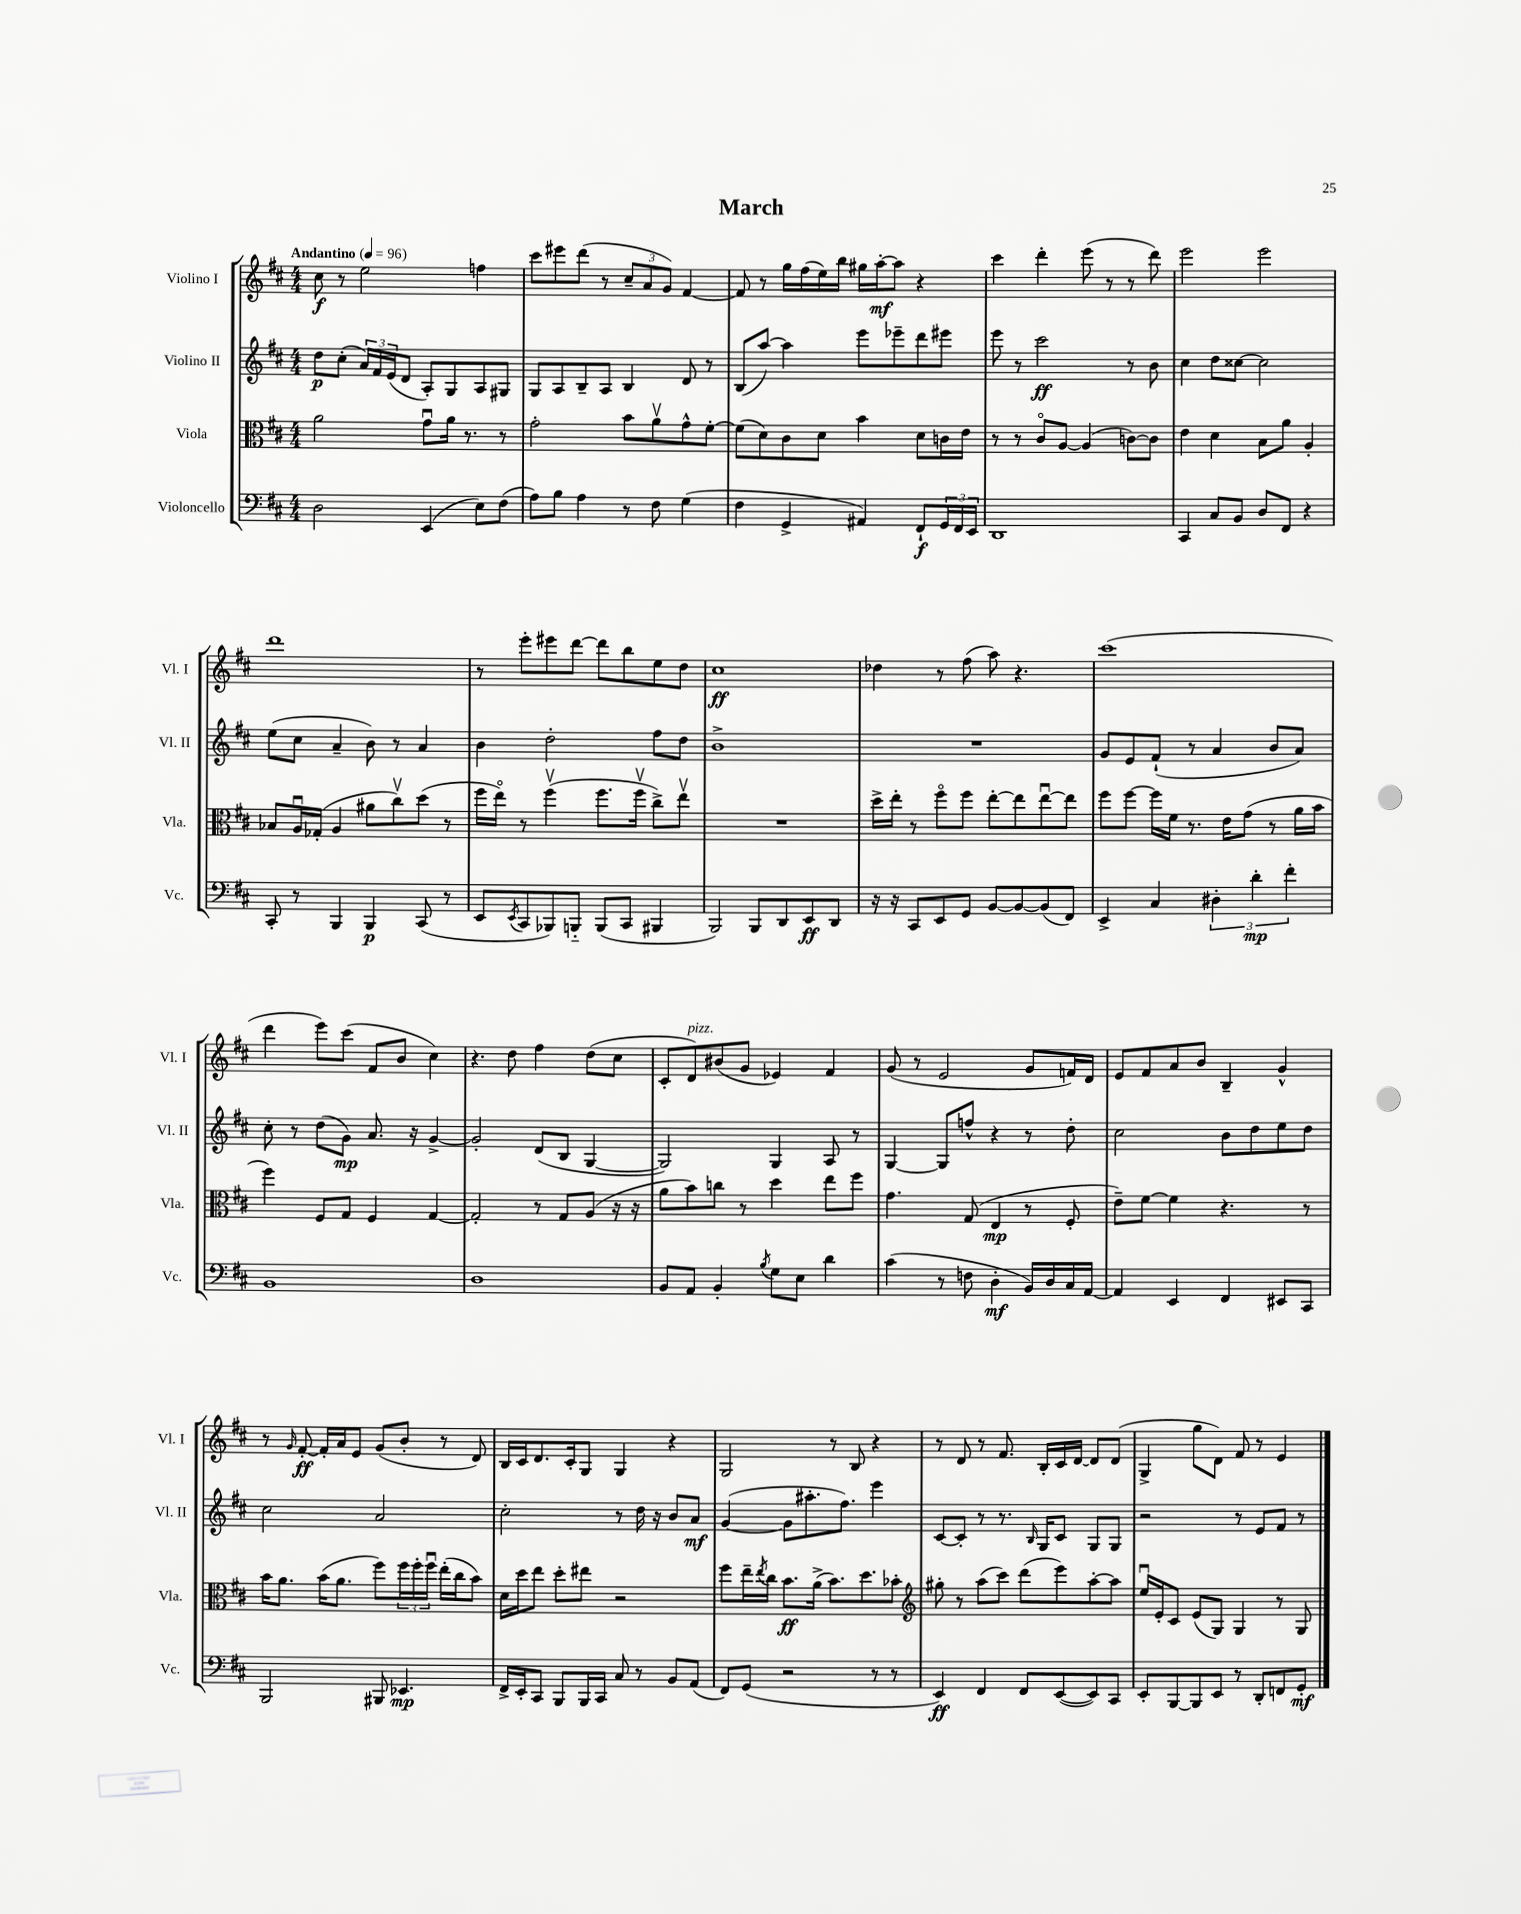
\header { title = "March" }
<<
\new StaffGroup <<
\new Staff = "s0" \with { instrumentName = "Violino I" shortInstrumentName = "Vl. I" } {
    \clef treble \key d \major \numericTimeSignature \time 4/4 \tempo "Andantino" 4 = 96
    cis''8\f r8 e''2 f''4 |
    cis'''8 eis'''8 d'''8( r8 \tuplet 3/2 { cis''8-- a'8 g'8) } fis'4~ |
    fis'8 r8 g''16 fis''16( e''16) b''16 gis''16 a''16~-.\mf a''8 r4 |
    cis'''4 d'''4-. e'''8( r8 r8 d'''8) |
    e'''2 e'''2 |
    d'''1 |
    r8 e'''8-. eis'''8 d'''8~ d'''8 b''8 e''8 d''8 |
    cis''1\ff |
    des''4 r8 fis''8( a''8) r4. |
    cis'''1( |
    d'''4 e'''8) cis'''8( fis'8 b'8 cis''4) |
    r4. d''8 fis''4 d''8( cis''8 |
    cis'8-. d'8^\markup { \italic "pizz." }) bis'8( g'8 ees'4) fis'4 |
    g'8( r8 e'2 g'8 f'16) d'16 |
    e'8 fis'8 a'8 b'8 b4-- g'4-^ |
    r8 \grace { g'16 } fis'8~-.\ff fis'16-. a'16 e'8 g'8( b'8-. r8 d'8) |
    b16 cis'16 d'8. cis'16-. g8 g4 r4 |
    g2 r8 b8 r4 |
    r8 d'8 r8 fis'8. b16-. cis'16 d'16~ d'8 d'8( |
    g4-> g''8 d'8) fis'8 r8 e'4 \bar "|." |
}
\new Staff = "s1" \with { instrumentName = "Violino II" shortInstrumentName = "Vl. II" } {
    \clef treble \key d \major \numericTimeSignature \time 4/4
    d''8\p cis''8-.( \tuplet 3/2 { a'16) fis'16 e'16( } d'8 a8-.) g8 a8 gis8 |
    g8 a8 b8-- a8 b4 d'8 r8 |
    b8( a''8~) a''4 e'''8 ees'''8-- d'''8 eis'''8 |
    e'''8 r8 cis'''2\ff r8 b'8 |
    cis''4 d''8 cisis''8~ cisis''2 |
    e''8( cis''8 a'4-- b'8) r8 a'4 |
    b'4 d''2-. fis''8 d''8 |
    b'1-> |
    R1 |
    g'8 e'8 fis'8-!( r8 a'4 b'8 a'8) |
    cis''8-. r8 d''8( g'8\mp) a'8. r16 g'4~-> |
    g'2-. d'8( b8 g4~ |
    g2) g4 a8 r8 |
    g4~ g8 f''8-^ r4 r8 d''8-. |
    cis''2 b'8 d''8 e''8 d''8 |
    cis''2 a'2 |
    cis''2-. r8 d''16 r16 b'8 a'8\mf |
    g'4~( g'8 ais''8.-. fis''8.) e'''4 |
    cis'8~ cis'8-. r8 r8. \grace { b16 } g16 cis'8 g8 g8 |
    r2 r8 e'8 fis'8 r8 \bar "|." |
}
\new Staff = "s2" \with { instrumentName = "Viola" shortInstrumentName = "Vla." } {
    \clef alto \key d \major \numericTimeSignature \time 4/4
    a'2 g'8\downbow a'16 r8. r8 |
    g'2-. b'8 a'8\upbow g'8-^ fis'8~-. |
    fis'8( d'8) cis'8 d'8 b'4 d'8 c'16 e'16 |
    r8 r8 cis'8\flageolet a8~ a4( c'8~) c'8 |
    e'4 d'4 b8 a'8 a4-. |
    bes8 a16\downbow ges16-.( a4 ais'8 cis''8\upbow) d''8( r8 |
    fis''16 e''16\flageolet) r8 fis''4\upbow( fis''8. fis''16\upbow cis''8->) e''8\upbow |
    R1 |
    d''16-> e''16-. r8 fis''8\flageolet fis''8 e''8~-. e''8 e''8~\downbow e''8 |
    fis''8 fis''8~ fis''16 fis'16 r8. e'16 g'8( r8 a'16 b'16 |
    fis''4) fis8 g8 fis4 g4~ |
    g2-. r8 g8 a8( r16 r16 |
    a'8 b'8) c''8 r8 d''4 e''8 fis''8 |
    g'4. g8( e4\mp r8 fis8-. |
    e'8--) fis'8~ fis'4 r4. r8 |
    b'16 a'8. b'16( a'8. fis''8) \tuplet 3/2 { fis''16 fis''16-. fis''16\downbow } e''16-.( cis''16 b'8) |
    d'16 d''16 e''8 d''8-. eis''8 r2 |
    fis''8 e''16-- \acciaccatura { e''8 } cis''16 b'8.\ff a'16->( b'8.) d''8. bes'8-. |
    \clef treble gis''8-. r8 a''8( cis'''8) d'''8( e'''8) a''8~-. a''8 |
    e''16\downbow e'16-. cis'8 e'8( g8) g4 r8 g8 \bar "|." |
}
\new Staff = "s3" \with { instrumentName = "Violoncello" shortInstrumentName = "Vc." } {
    \clef bass \key d \major \numericTimeSignature \time 4/4
    d2 e,4( e8) fis8( |
    a8) b8 a4 r8 fis8 g4( |
    fis4 g,4-> ais,4) fis,8-!\f \tuplet 3/2 { g,16 fis,16 e,16 } |
    d,1 |
    cis,4 cis8 b,8 d8 fis,8 r4 |
    cis,8-. r8 b,,4 b,,4\p cis,8( r8 |
    e,8 \acciaccatura { e,8 } cis,8 bes,,8) b,,8-_ b,,8( cis,8 bis,,4 |
    b,,2) b,,8 d,8 e,8\ff d,8 |
    r16 r16 cis,8 e,8 g,8 b,8~ b,8~ b,8( fis,8) |
    e,4-> cis4 \tuplet 3/2 { dis4-. d'4-.\mp fis'4-. } |
    b,1 |
    d1 |
    b,8 a,8 b,4-. \acciaccatura { b8 } g8 e8 d'4 |
    cis'4( r8 f8 d4-.\mf b,16) d16 cis16 a,16~ |
    a,4 e,4 fis,4 eis,8 cis,8 |
    b,,2 bis,,8 ees,4.\mp |
    fis,16-> e,16-. cis,8 b,,8 b,,16 cis,16 cis8 r8 b,8 a,8( |
    fis,8) g,8( r2 r8 r8 |
    e,4\ff) fis,4 fis,8 e,8~( e,8) cis,8 |
    e,8-. b,,8~ b,,8 e,8 r8 d,8-. f,8 g,8-.\mf \bar "|." |
}
>>
>>
\layout { \context { \Score \remove "Bar_number_engraver" } }
